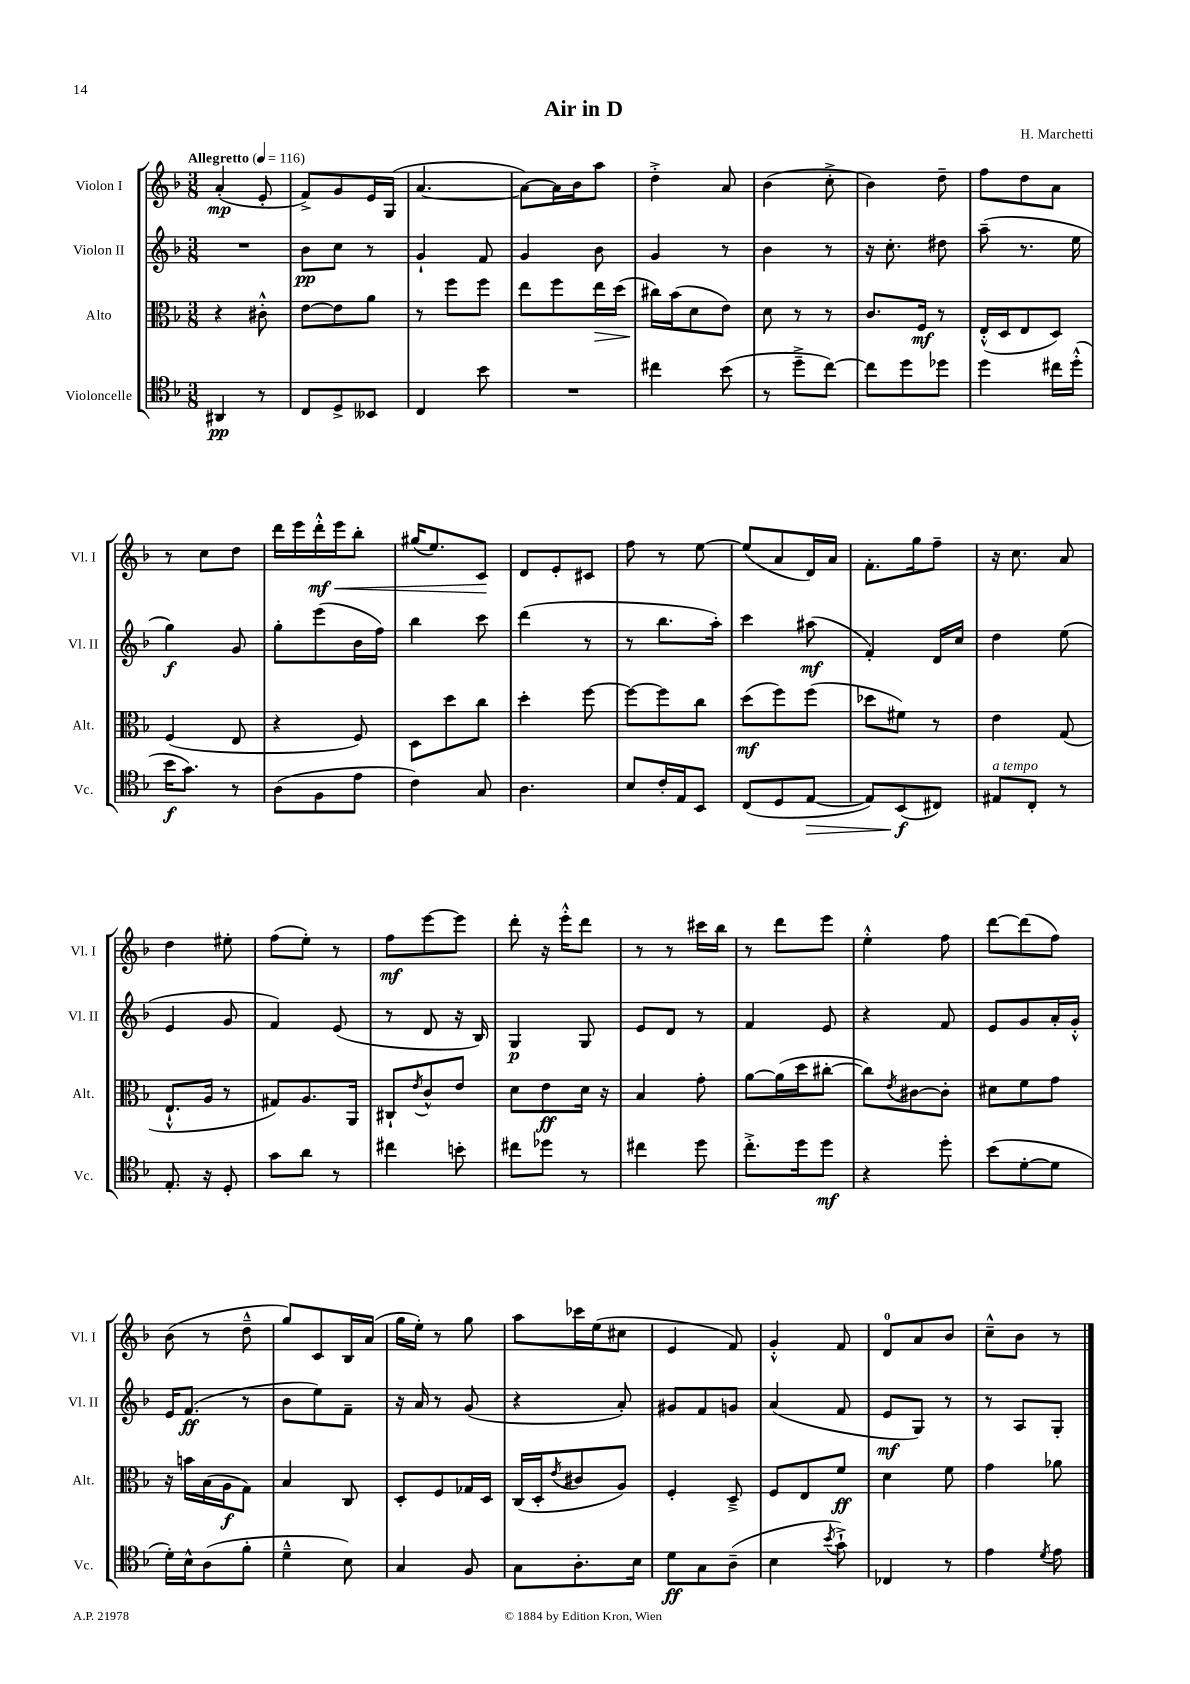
\header { title = "Air in D" composer = "H. Marchetti" }
<<
\new StaffGroup <<
\new Staff = "s0" \with { instrumentName = "Violon I" shortInstrumentName = "Vl. I" } {
    \clef treble \key f \major \numericTimeSignature \time 3/8 \tempo "Allegretto" 4 = 116
    a'4-.\mp( e'8-. |
    f'8->) g'8 e'16 g16( |
    a'4.~ |
    a'8~) a'16 bes'16 a''8 |
    d''4-.-> a'8 |
    bes'4( c''8-.-> |
    bes'4) d''8-- |
    f''8 d''8 a'8 |
    r8 c''8 d''8 |
    d'''16 e'''16 d'''16-.-^\mf\< e'''16 bes''8-. |
    gis''16( e''8.) c'8\! |
    d'8 e'8-. cis'8 |
    f''8 r8 e''8~ |
    e''8( a'8 d'16) a'16 |
    f'8.-. g''16 f''8-- |
    r16 c''8. a'8 |
    d''4 eis''8-. |
    f''8( e''8-.) r8 |
    f''8\mf e'''8~ e'''8 |
    d'''8-. r16 e'''16-.-^ d'''8 |
    r8 r8 cis'''16 bes''16 |
    r8 d'''8 e'''8 |
    e''4-.-^ f''8 |
    d'''8~ d'''8( f''8) |
    bes'8( r8 d''8---^ |
    g''8) c'8 bes16 a'16( |
    g''16 e''16-.) r8 g''8 |
    a''8 ces'''16 e''16( cis''8 |
    e'4 f'8) |
    g'4-.-^ f'8 |
    d'8-0 a'8 bes'8 |
    c''8---^ bes'8 r8 \bar "|." |
}
\new Staff = "s1" \with { instrumentName = "Violon II" shortInstrumentName = "Vl. II" } {
    \clef treble \key f \major \numericTimeSignature \time 3/8
    R4. |
    bes'8\pp c''8 r8 |
    g'4-! f'8 |
    g'4 bes'8 |
    g'4 r8 |
    bes'4 r8 |
    r16 c''8.-. dis''8 |
    a''8--( r8. e''16 |
    g''4\f) g'8 |
    g''8-. e'''8( bes'16 f''16) |
    bes''4 c'''8 |
    d'''4( r8 |
    r8 bes''8. a''16-.) |
    c'''4 ais''8\mf( |
    f'4-.) d'16 c''16 |
    d''4 e''8( |
    e'4 g'8 |
    f'4) e'8( |
    r8 d'8 r16 bes16) |
    g4\p g8 |
    e'8 d'8 r8 |
    f'4 e'8 |
    r4 f'8 |
    e'8 g'8 a'16-. g'16-.-^ |
    e'16 f'8.\ff( r8 |
    bes'8 e''8) f'8-- |
    r16 a'16 r8 g'8( |
    r4 a'8-.) |
    gis'8 f'8 g'8 |
    a'4( f'8 |
    e'8\mf g8) r8 |
    r8 a8 g8-. \bar "|." |
}
\new Staff = "s2" \with { instrumentName = "Alto" shortInstrumentName = "Alt." } {
    \clef alto \key f \major \numericTimeSignature \time 3/8
    r4 cis'8-.-^ |
    e'8~ e'8 a'8 |
    r8 f''8 f''8 |
    e''8 f''8 e''16\> d''16( |
    cis''16\!) bes'16( d'8 e'8) |
    d'8 r8 r8 |
    c'8. f16\mf r8 |
    e16-.-^( d16 e8 d8) |
    f4( e8 |
    r4 f8) |
    d8 d''8 c''8 |
    d''4-. f''8~ |
    f''8~ f''8 c''8 |
    d''8\mf( f''8) f''8( |
    des''8 fis'8) r8 |
    e'4 g8( |
    e8.-!-^ a16 r8 |
    gis8) a8. a,16 |
    cis8-! \acciaccatura { e'8 } c'8-^ e'8 |
    d'8 e'8\ff d'16 r16 |
    bes4 g'8-. |
    a'8~ a'16( d''16 cis''8~-. |
    cis''8) \acciaccatura { e'8 } cis'8~ cis'8-. |
    dis'8 f'8 g'8 |
    r16 b'16 bes16( a16\f g8) |
    bes4 c8 |
    d8-. f8 ges16 d16 |
    c16( d16-. \acciaccatura { e'8 } cis'8 a8) |
    f4-. d8---> |
    f8 e8 f'8\ff |
    d'4 f'8 |
    g'4 aes'8 \bar "|." |
}
\new Staff = "s3" \with { instrumentName = "Violoncelle" shortInstrumentName = "Vc." } {
    \clef tenor \key f \major \numericTimeSignature \time 3/8
    ais,4\pp r8 |
    c8 d8-> beses,8 |
    c4 bes'8 |
    R4. |
    cis''4 bes'8( |
    r8 d''8---> c''8~) |
    c''8 d''8 des''8 |
    d''4 cis''16 d''16-.-^( |
    bes'16\f g'8.) r8 |
    a8( f8 e'8 |
    c'4) g8 |
    a4. |
    bes8 c'16-. e16 bes,8 |
    c8( d8 e8~\> |
    e8) bes,8\f\!( cis8) |
    eis8^\markup { \italic "a tempo" } c8-. r8 |
    e8.-. r16 d8-. |
    g'8 a'8 r8 |
    cis''4 b'8-. |
    cis''8 des''8 r8 |
    cis''4 d''8 |
    c''8.-.-> d''16 d''8\mf |
    r4 d''8-. |
    bes'8( d'8~-. d'8 |
    d'16-.) bes16-^ a8( f'8-. |
    d'4---^ bes8) |
    g4 f8 |
    g8 a8.-. bes16 |
    d'8\ff g8 a8--( |
    bes4 \acciaccatura { bes'8 } g'8-!->) |
    ces4 r8 |
    e'4 \acciaccatura { d'8 } e'8 \bar "|." |
}
>>
>>
\layout { \context { \Score \remove "Bar_number_engraver" } }
